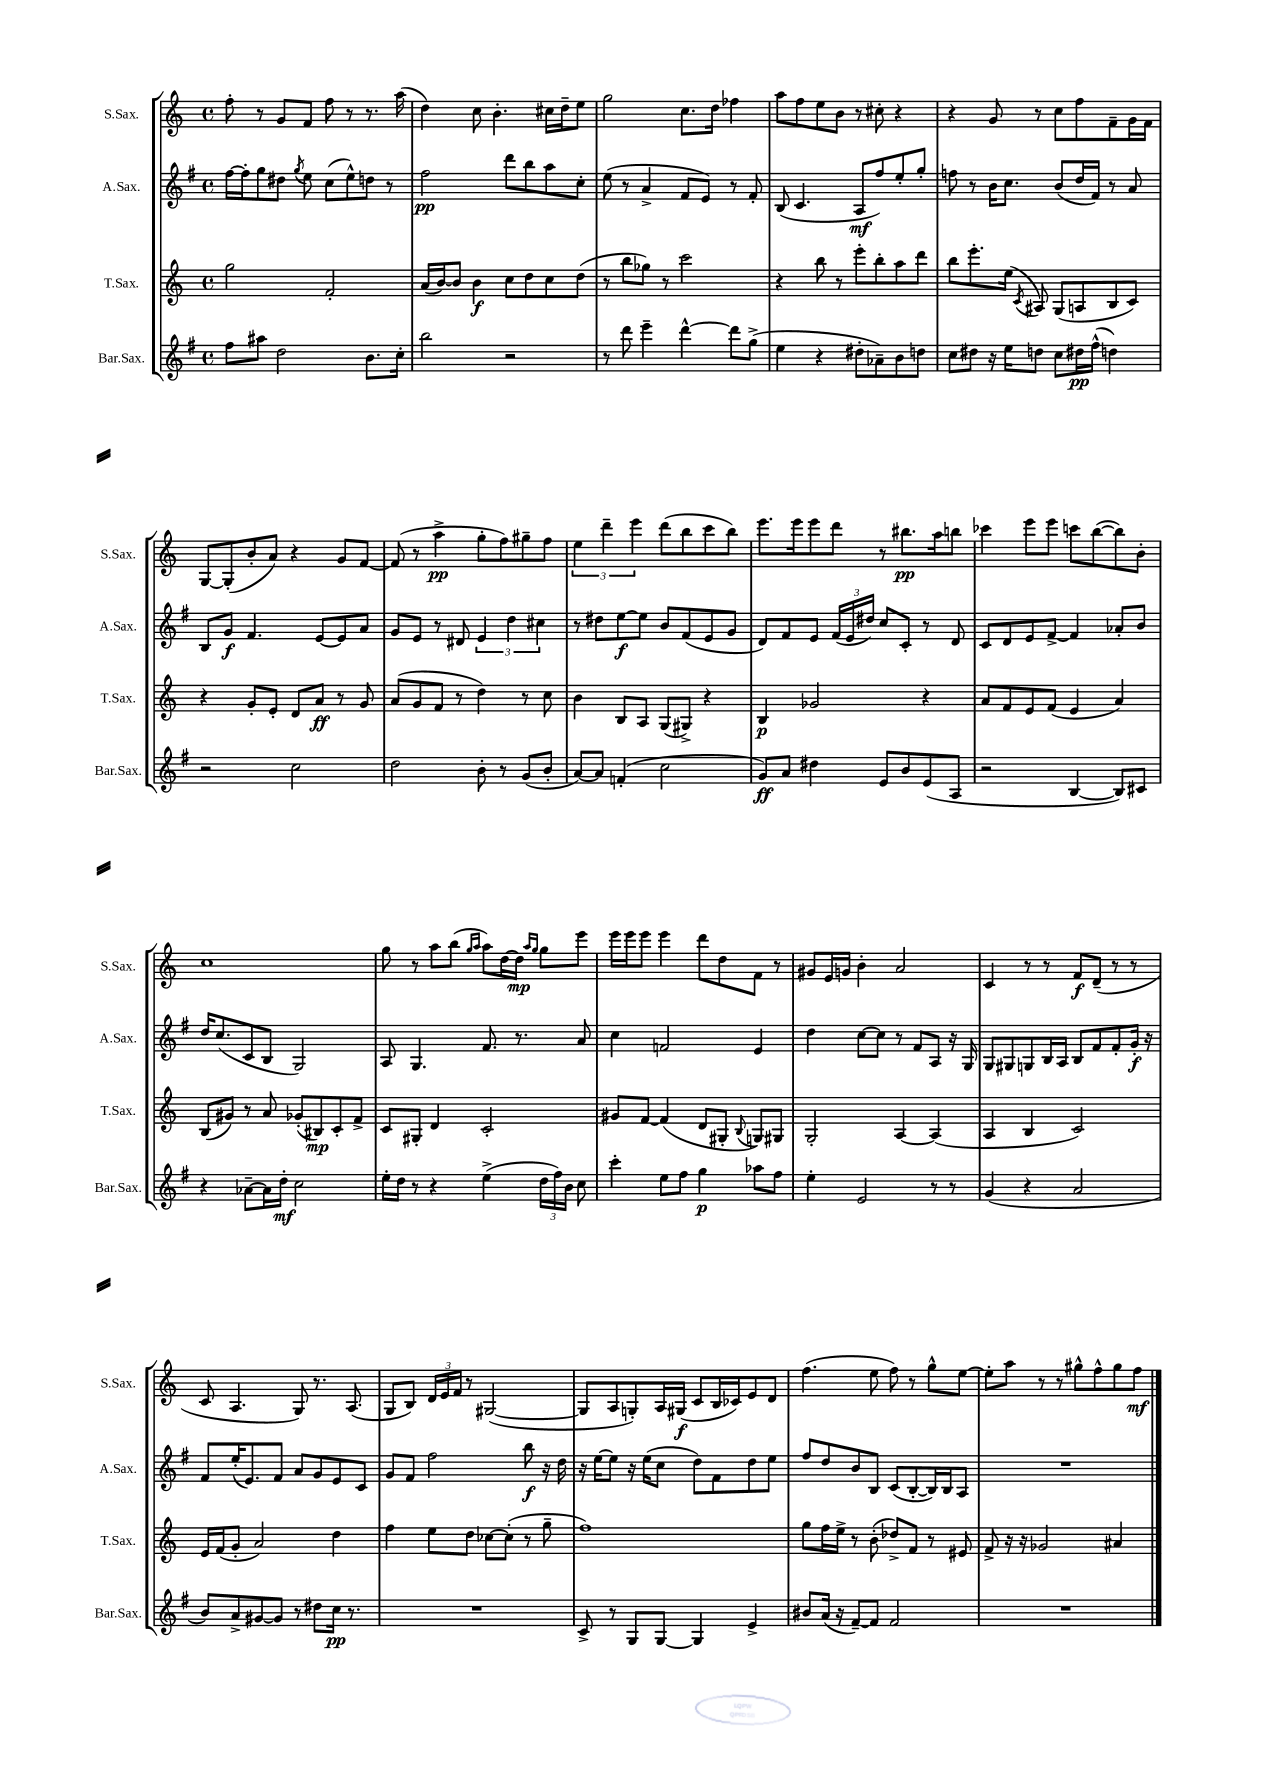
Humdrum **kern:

**kern	**kern	**kern	**kern
*staff4	*staff3	*staff2	*staff1
*clefG2	*clefG2	*clefG2	*clefG2
*k[f#]	*k[]	*k[f#]	*k[]
*M4/4	*M4/4	*M4/4	*M4/4
*met(c)	*met(c)	*met(c)	*met(c)
8ff#	2gg	[16ff#	8ff'
.	.	16ff#']	.
8aa#	.	8gg	8r
2dd	.	8dd#	8g
.	.	8qgg	.
.	.	8ee	8f
.	2f'	(8cc	8ff
.	.	8ee^^)	8r
8.b	.	8dd	8.r
.	.	8r	.
16cc'	.	.	(16aa
=	=	=	=
2bb	(16a	2ff#	4dd)
.	[16b)	.	.
.	8b]	.	.
.	4b	.	8cc
.	.	.	4.b'
2r	8cc	8ddd	.
.	8dd	8bb	.
.	8cc	8aa	16cc#
.	.	.	16dd~
.	(8dd	8cc'	8ee
=	=	=	=
8r	8r	(8ee	2gg
8ddd	8bb	8r	.
4eee~	8gg-)	4a^	.
.	8r	.	.
[4ddd^^	2ccc	8f#	8.cc
.	.	8e)	.
.	.	.	16dd
8ddd]	.	8r	4ff-
(8gg^	.	8f#'	.
=	=	=	=
4ee	4r	(8B	8aa
.	.	4.c	8ff
4r	8bb	.	8ee
.	8r	.	8b
8dd#'	8eee'	8A	8r
8a-~)	8bb'	8ff#)	8cc#'
8b	8aa	8ee'	4r
8dd	8ddd	8gg'	.
=	=	=	=
8cc	8bb	8ff	4r
8dd#	8.eee'	8r	.
16r	.	16b	8g
16ee	(16ee	8.cc	.
.	8qc	.	.
8dd	8A#)	.	8r
8cc	(8G	(8b	8cc
16dd#	8A	16dd	8ff
(16ff#^^	.	16f#)	.
4dd)	8B	8r	8f~
.	8c)	8a	16g
.	.	.	16f
=	=	=	=
2r	4r	8B	[8G
.	.	8g	(8G']
.	8g'	4.f#	8b'
.	8e'	.	8a)
2cc	8d	.	4r
.	8a	[8e	.
.	8r	8e]	8g
.	8g	8a	[8f
=	=	=	=
2dd	(8a	8g	(8f]
.	8g	8e	8r
.	8f	8r	4aa^
.	8r	8d#	.
8b'	4dd)	6e	8gg'
8r	.	.	8ff)
.	.	6dd	.
(8g	8r	.	8gg#~
.	.	6cc#	.
8b'	8cc	.	8ff
=	=	=	=
[8a)	4b	8r	6ee
8a]	.	8dd#	.
.	.	.	6ddd~
(4f'	8B	[8ee	.
.	.	.	6eee
.	8A	8ee]	.
2cc	(8G	8b	(8ddd
.	8G#^)	(8f#	8bb
.	4r	8e	8ccc
.	.	8g	8bb)
=	=	=	=
8g)	4B	8d)	8.eee
8a	.	8f#	.
.	.	.	16eee
4dd#	2g-	8e	8eee
.	.	(24f#	8ddd
.	.	24e	.
.	.	24dd#)	.
8e	.	8cc	8r
8b	.	8c'	8.bb#
(8e	4r	8r	.
.	.	.	16aa
8A	.	8d	8bb
=	=	=	=
2r	8a	8c	4ccc-
.	8f	8d	.
.	8e	8e	8eee
.	(8f	[8f#^	8eee
[4B	4e	4f#]	8ccc
.	.	.	([8bb
8B])	4a)	8a-'	8bb])
8c#	.	8b	8b'
=	=	=	=
4r	(8B	16dd	1cc
.	.	(8.cc	.
.	8g#)	.	.
[8a-~	8r	8c	.
16a-]	8a	8B	.
16dd'	.	.	.
2cc	(8g-'	2G)	.
.	8B#)	.	.
.	8c'	.	.
.	8f^	.	.
=	=	=	=
16ee'	8c	8A	8gg
16dd	.	.	.
8r	8G#'	4.G	8r
4r	4d	.	8aa
.	.	.	(8bb
.	.	.	16qqgg
.	.	.	16qqaa
(4ee^	2c'	8.f#	8aa)
.	.	.	[16dd
.	.	8.r	16dd]
.	.	.	16qqaa
.	.	.	16qqgg
24dd	.	.	8gg
24ff#)	.	.	.
24b	.	.	.
8cc	.	8a	8eee
=	=	=	=
4ccc'	8g#	4cc	16eee
.	.	.	16eee
.	[8f	.	8eee
8ee	(4f]	2f	4eee
8ff#	.	.	.
4gg	8d	.	8ddd
.	8G#'	.	8dd
.	8qqB	.	.
8aa-	8G)	4e	8f
8ff#	8G#	.	8r
=	=	=	=
4ee'	2G'	4dd	8g#
.	.	.	16e
.	.	.	16g
2e	.	[8cc	4b'
.	.	8cc]	.
.	[4A	8r	2a
.	.	8f#	.
8r	(4A]	8A	.
8r	.	16r	.
.	.	16G	.
=	=	=	=
(4g	4A	8G	4c
.	.	8G#	.
4r	4B	8G	8r
.	.	16B	8r
.	.	16A	.
2a	2c)	8B	8f
.	.	8f#	(8d~
.	.	8f#'	8r
.	.	16g'	8r
.	.	16r	.
=	=	=	=
8b)	16e	8f#	8c
.	(16f	.	.
8a^	8g'	(16ee'	4.A
.	.	8.e)	.
[8g#	2a)	.	.
8g#]	.	8f#	.
8r	.	8a	8G)
8dd#	.	8g	8.r
16cc	4dd	8e	.
8.r	.	.	(8.A
.	.	8c	.
=	=	=	=
1r	4ff	8g	8G
.	.	8f#	8B)
.	8ee	2ff#	24d
.	.	.	24e
.	.	.	24f
.	8dd	.	8r
.	[8cc-	.	([2G#
.	(8cc-']	.	.
.	8r	8bb	.
.	8gg~	16r	.
.	.	16dd	.
=	=	=	=
8c^	1ff)	16r	8G#]
.	.	[16ee	.
8r	.	8ee]	8A
8G	.	16r	8G')
.	.	(16ee	.
[8G	.	8cc	16A
.	.	.	(16G#
4G]	.	8dd)	8c
.	.	8f#	16B
.	.	.	16c-)
4e^	.	8dd	8e
.	.	8ee	8d
=	=	=	=
8b#	8gg	8ff#	(4.ff
(16a	16ff	8dd	.
16r	16ee^	.	.
[8f#~)	8r	8b	.
8f#]	(8b'	8B	8ee
2f#	8dd-^)	(8c	8ff)
.	8f	[8B'	8r
.	8r	16B])	8gg^^
.	.	16B	.
.	8e#	8A	[8ee
=	=	=	=
1r	8f^	1r	8ee']
.	16r	.	8aa
.	16r	.	.
.	2g-	.	8r
.	.	.	8r
.	.	.	8gg#^^
.	.	.	8ff^^
.	4a#	.	8gg#
.	.	.	8ff
==	==	==	==
*-	*-	*-	*-
